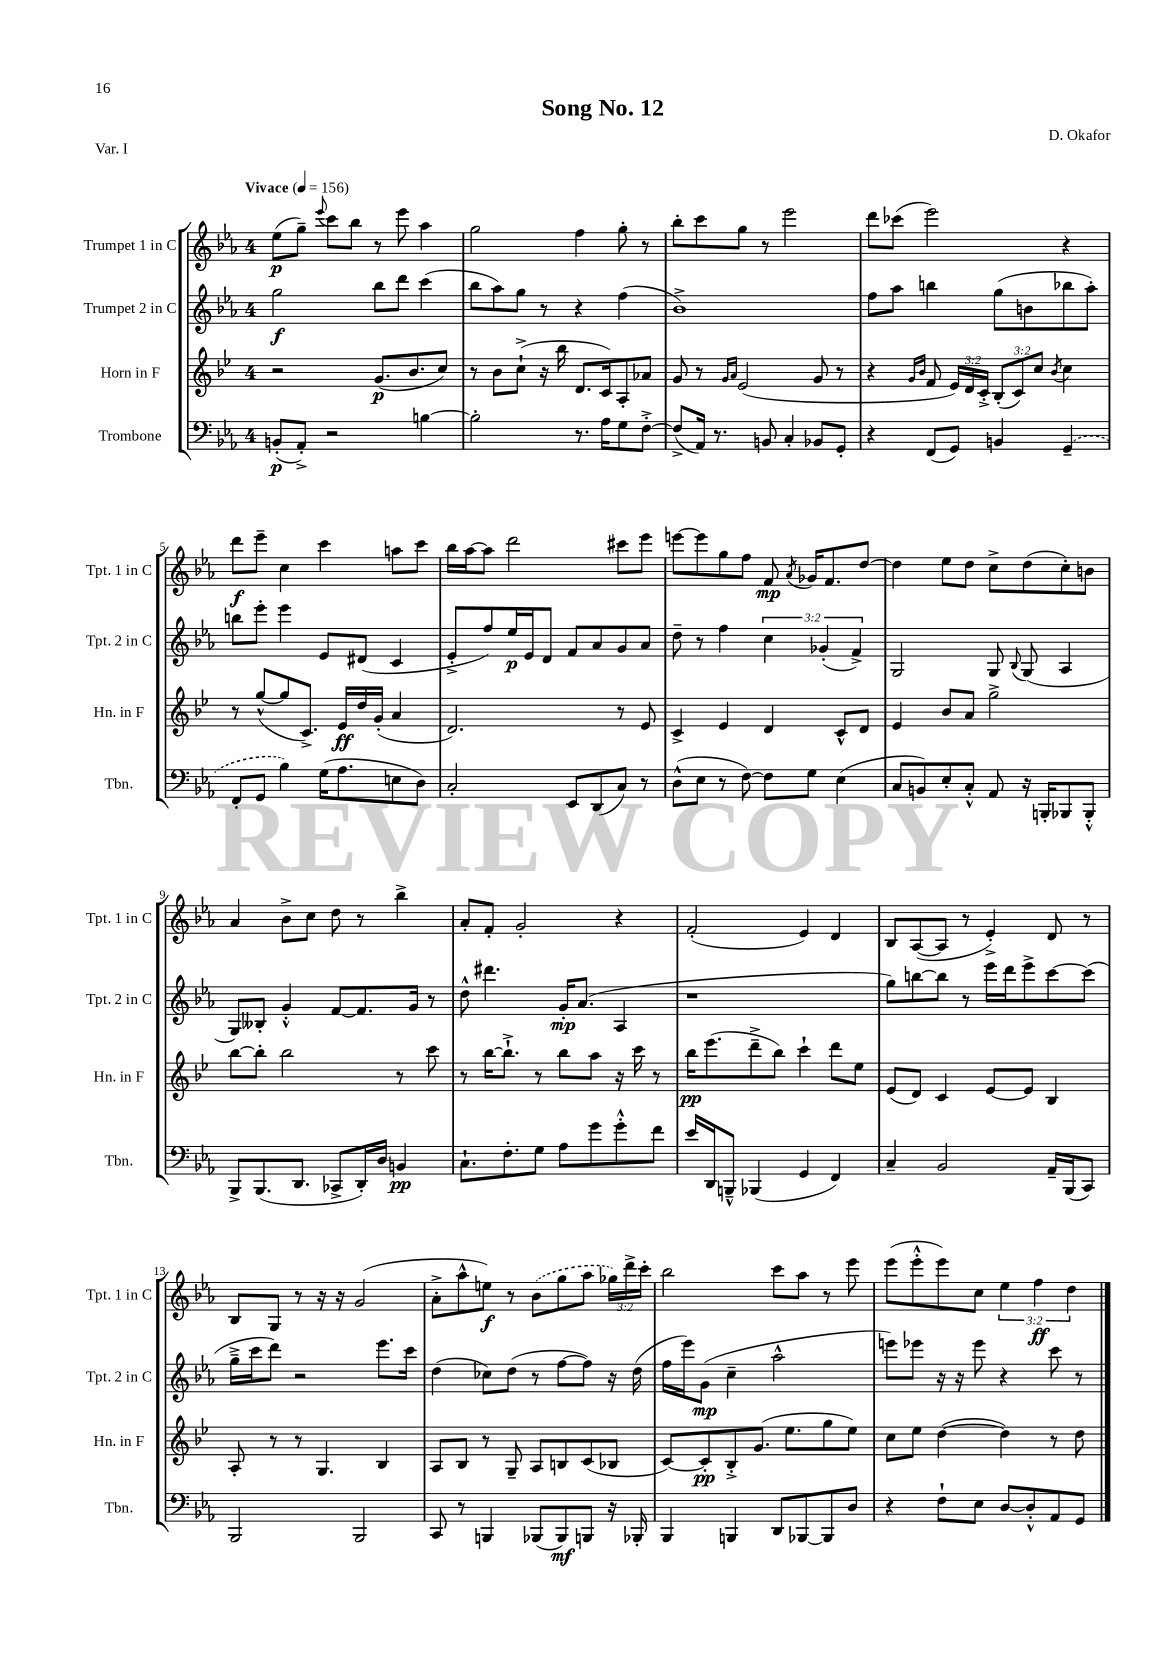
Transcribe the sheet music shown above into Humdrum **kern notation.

**kern	**kern	**kern	**kern
*staff4	*staff3	*staff2	*staff1
*clefF4	*clefG2	*clefG2	*clefG2
*k[b-e-a-]	*k[b-e-]	*k[b-e-a-]	*k[b-e-a-]
*M4/4	*M4/4	*M4/4	*M4/4
*MM156	*MM156	*MM156	*MM156
(8BB'/L	2r	2gg\	(8ee-\L
8AA-'^/J)	.	.	8gg~\J)
.	.	.	8qqeee-/
2r	.	.	8ccc\L
.	.	.	8bb-\J
.	(8.g/L	8bb-\L	8r
.	.	8ddd\J	8eee-\
.	8.b-/	.	.
[4B\	.	(4ccc\	4aa-\
.	8cc/J)	.	.
=	=	=	=
2B'\]	8r	8bb-\L	2gg\
.	8b-\L	8aa-\)	.
.	(8cc`^\J	8gg\J	.
.	16r	8r	.
.	16bb-\	.	.
8.r	8.d/L	4r	4ff\
16A-\LK	16c/k)	.	.
8G\	8A'/	(4ff\	8gg'\
[8F'^\J	8a-/J	.	8r
=	=	=	=
(8F^/]L	8g/	1b-^)	8bb-'\L
16AA-/Jk)	8r	.	8ccc\
8.r	.	.	.
.	16qqg/LL	.	.
.	16qqa/JJ	.	.
.	(2e-/	.	8gg\J
8BB/	.	.	8r
4C'/	.	.	2eee-\
8BB-/L	8g/	.	.
8GG'/J	8r	.	.
=	=	=	=
4r	4r	8ff\L	8ddd\L
.	.	8aa-\J	(8ccc-\J
.	16qqg/LL	.	.
.	16qqb-/JJ	.	.
(8FF/L	8f/	4bb\	2eee-\)
8GG/J)	24e-/LL)	.	.
.	24d/	.	.
.	24c'^/JJ	.	.
4BB/	(12B-'/L	(8gg\L	.
.	12c/)	.	.
.	.	8b\	.
.	12cc/J	.	.
.	8qb-/	.	.
(4GG~/	4cc\	8bb-\	4r
.	.	8aa-'\J)	.
=	=	=	=
8FF'/L	8r	8bb\L	8ddd\L
8GG/J	([8gg^^/L	8eee-'\J	8eee-~\J
4B-\)	8gg/]	4eee-\	4cc\
.	8.c^/J)	.	.
(16G\LK	.	8e-/L	4ccc\
8.A-\	16e-/LL	.	.
.	16dd/	(8d#/J	.
.	(16g'/JJ	.	.
8E\	4a/	4c/	8aa\L
8D\J)	.	.	8ccc\J
=	=	=	=
2C'/	2.d/)	8e-'^/L	16bb-\LL
.	.	.	[16aa-\J
.	.	8ff/)	8aa-\]J
.	.	16ee-/L	2ddd\
.	.	16e-/J	.
.	.	8d/J	.
8EE-/L	.	8f/L	.
(8DD/	.	8a-/	.
8C/J)	8r	8g/	8ccc#\L
8r	8e-/	8a-/J	8eee-\J
=	=	=	=
(8D^^\L	4c^/	8dd~\	[8eee\L
8E-\J	.	8r	8eee\]
8r	4e-/	4ff\	8gg\
[8F\)	.	.	8ff\J
8F\]L	4d/	6cc\	8f/
.	.	.	8qa-/
8G\J	.	.	16g-/LK
.	.	(6g-'/	.
.	.	.	8.f/
(4E-\	8c^^/L	.	.
.	.	6f^/)	.
.	8d/J	.	[8dd/J
=	=	=	=
8C/L	4e-/	2G/	4dd\]
8BB/)	.	.	.
8E-'/	8b-/L	.	8ee-\L
8C'^^/J	8a/J	.	8dd\J
8AA-/	2gg^\	8G/	8cc^\L
.	.	8qqB-/	.
16r	.	(8G/	(8dd\
16BBB'/LK	.	.	.
8BBB-/	.	4A-/	8cc'\)
8BBB-'^^/J	.	.	8b\J
=	=	=	=
8BBB-^/L	[8bb-\L	8G/L)	4a-/
(8.BBB-/	8bb-'\]J	8B--'/J	.
.	2bb-\	4g'^^/	8b-^\L
8.DD/J	.	.	.
.	.	.	8cc\J
8CC-^/L	.	[8f/L	8dd\
16DD'/L)	.	8.f/]	8r
16D/JJ	.	.	.
4BB/	8r	.	4bb-^\
.	.	16g/Jk	.
.	8ccc\	8r	.
=	=	=	=
8.C`\L	8r	8dd^^\	8a-'/L
.	[16bb-\LK	4.ddd#\	8f'/J
8.F'\	8.bb-`^\]J	.	.
.	.	.	2g'/
8G\J	8r	.	.
8A-\L	8bb-\L	16g'/LK	.
.	.	(8.a-/J	.
8g\	8aa\J	.	.
8g'^^\	16r	4A-/	4r
.	16ccc\	.	.
8f\J	8r	.	.
=	=	=	=
16e-/LL	16bb-\LK	1r	(2f'/
16DD/J	(8.eee-\	.	.
8BBB~^^/J	.	.	.
(4BBB-/	8ddd~^\	.	.
.	8bb-\J)	.	.
4GG/	4ccc`\	.	4e-/)
4FF/)	8ddd\L	.	4d/
.	8ee-\J	.	.
=	=	=	=
4C~/	(8e-/L	8gg\L)	8B-/L
.	8d/J)	[8bb\	([8A-/
2BB-/	4c/	8bb\]J	8A-/]J
.	.	8r	8r
.	[8e-/L	16eee-\LL	4e-'^/)
.	.	16ddd\J	.
.	8e-/]J	8eee-^\	.
16AA-~/LL	4B-/	[8ccc\	8d/
(16BBB-/J	.	.	.
8CC/J)	.	(8ccc\]J	8r
=	=	=	=
2BBB-/	8A'/	16gg~^\LL	8B-/L
.	.	16ccc\J	.
.	8r	8ddd\J)	8G/J
.	8r	2r	8r
.	4.G/	.	16r
.	.	.	16r
2BBB-/	.	.	(2g/
.	4B-/	8.eee-\L	.
.	.	16ccc\Jk	.
=	=	=	=
8CC/	8A/L	(4dd\	8a-'^\L
8r	8B-/J	.	8aa-^^\
4BBB/	8r	8cc-\L)	8ee\J)
.	8G~/	(8dd\J	8r
(8BBB-/L	8A/L	8r	(8b-\L
8BBB-/)	8B/	[8ff\L	8gg\
8BBB/J	(8c/	8ff\]J)	8aa-\J
16r	8B-/J	16r	24gg-\LL)
.	.	.	24ddd^\
16BBB-'/	.	(16dd\	.
.	.	.	24ccc'\JJ
=	=	=	=
4BBB-/	[8c/L)	16ff\LL	2bb-\
.	.	16eee-\J)	.
.	8c'/]	(8g\J	.
4BBB/	8B-'^/	4cc~\	.
.	(8.g/J	.	.
8DD/L	.	2aa-^^\	8ccc\L
.	8.ee-\L	.	.
[8BBB-/	.	.	8aa-\J
8BBB-/]	8gg\	.	8r
8D/J	8ee-\J)	.	8eee-\
=	=	=	=
4r	8cc\L	8eee\L)	(8eee-\L
.	8ee-\J	8eee-\J	8eee-'^^\
8F`\L	([4dd\	16r	8eee-\)
.	.	16r	.
8E-\J	.	8eee-\	8cc\J
[8D/L	4dd\])	4r	6ee-\
8D'^^/]	.	.	.
.	.	.	6ff\
8AA-/	8r	8ccc\	.
.	.	.	6dd\
8GG/J	8dd\	8r	.
==	==	==	==
*-	*-	*-	*-
